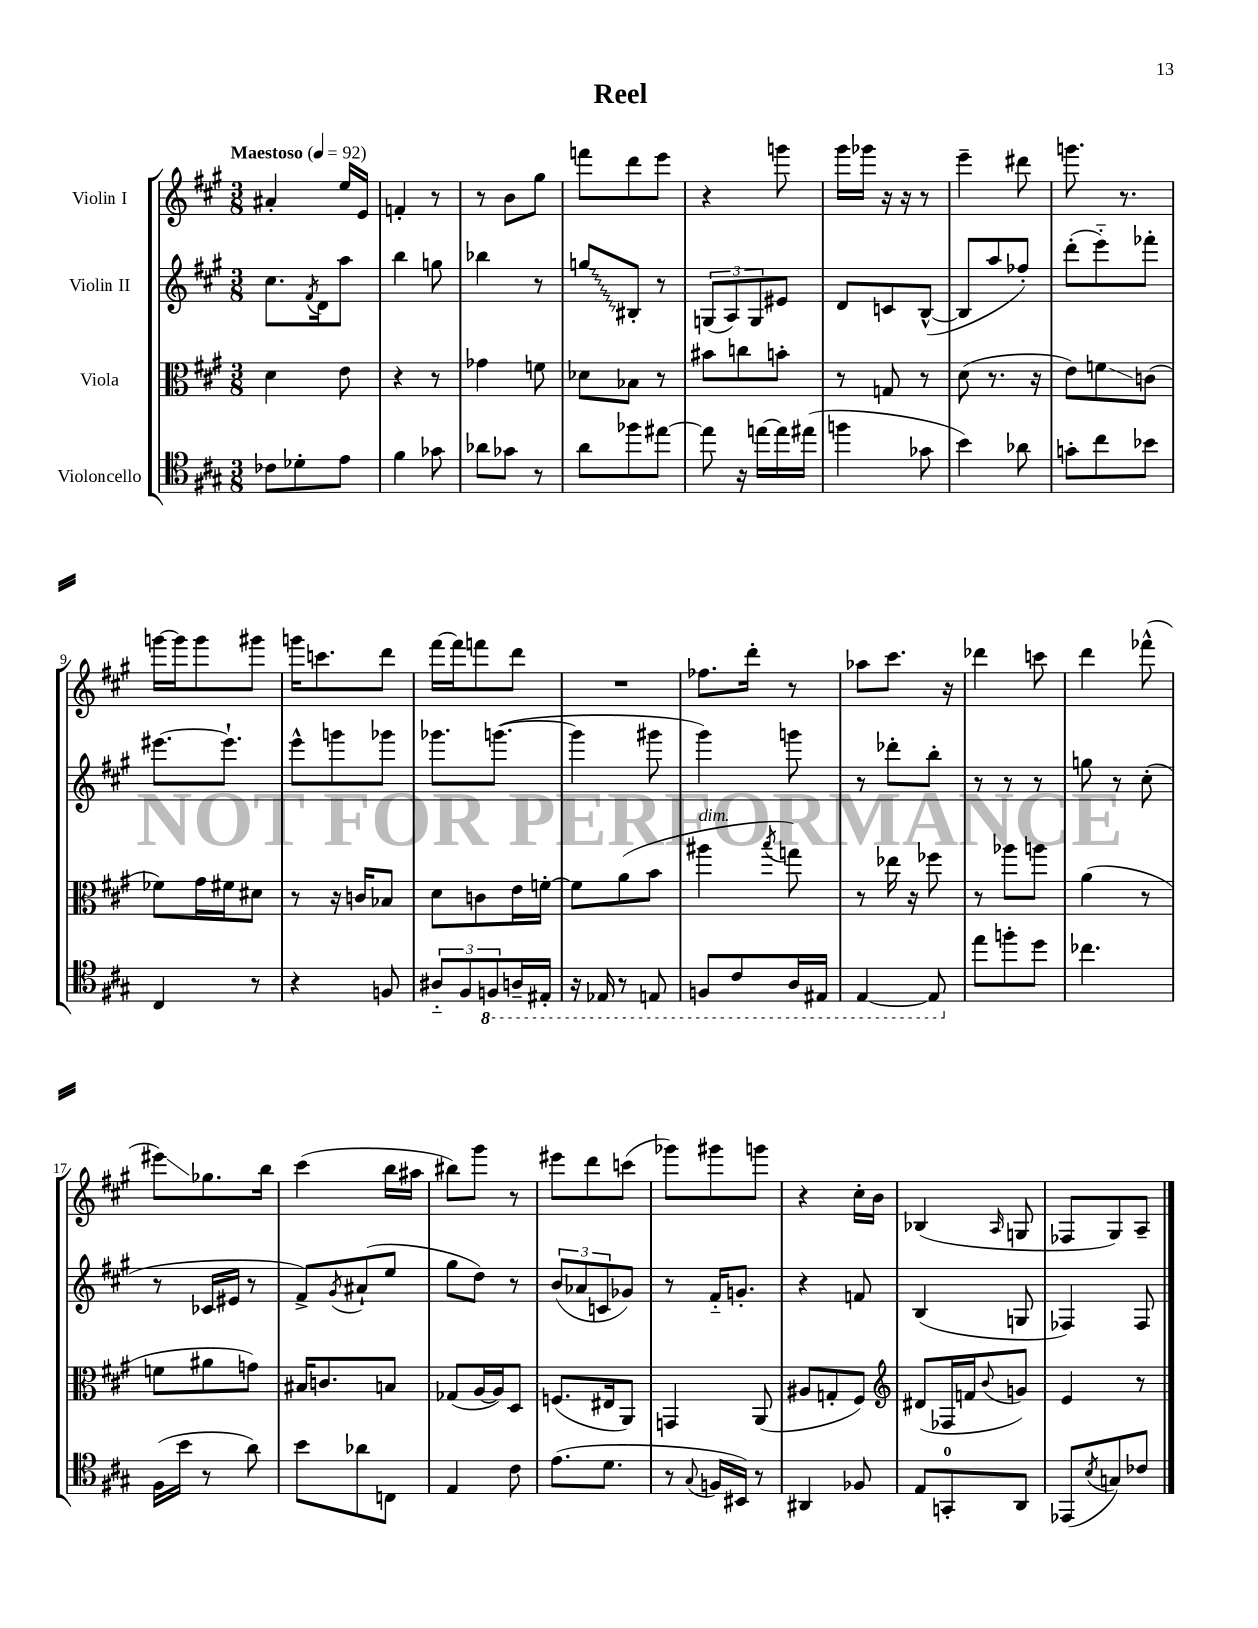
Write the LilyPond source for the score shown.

\header { title = "Reel" }
<<
\new StaffGroup <<
\new Staff = "s0" \with { instrumentName = "Violin I" } {
    \clef treble \key a \major \numericTimeSignature \time 3/8 \tempo "Maestoso" 4 = 92
    ais'4-. e''16 e'16 |
    f'4-. r8 |
    r8 b'8 gis''8 |
    f'''8 d'''8 e'''8 |
    r4 g'''8 |
    gis'''16 ges'''16 r16 r16 r8 |
    e'''4-- dis'''8 |
    g'''8. r8. |
    g'''16~ g'''16 g'''8 gis'''8 |
    g'''16 c'''8. d'''8 |
    fis'''16~ fis'''16 f'''8 d'''8 |
    R4. |
    fes''8. d'''16-. r8 |
    aes''8 cis'''8. r16 |
    des'''4 c'''8 |
    d'''4 fes'''8-^( |
    eis'''8\glissando) ges''8. b''16 |
    cis'''4( b''16 ais''16 |
    bis''8) gis'''8 r8 |
    eis'''8 d'''8 c'''8( |
    ges'''8) gis'''8 g'''8 |
    r4 cis''16-. b'16 |
    bes4( \grace { a16 } g8 |
    fes8 gis8) a8-- \bar "|." |
}
\new Staff = "s1" \with { instrumentName = "Violin II" } {
    \clef treble \key a \major \numericTimeSignature \time 3/8
    cis''8. \acciaccatura { fis'8 } d'16 a''8 |
    b''4 g''8 |
    bes''4 r8 |
    \once \override Glissando.style = #'zigzag g''8\glissando bis8-. r8 |
    \tuplet 3/2 { g8( a8) g8 } eis'8 |
    d'8 c'8 b8~-^( |
    b8 a''8 fes''8-.) |
    d'''8-.( e'''8-_) fes'''8-. |
    eis'''8.~ eis'''8.-! |
    e'''8-^ g'''8 ges'''8 |
    ges'''8. g'''8.~( |
    g'''4 gis'''8 |
    gis'''4) g'''8 |
    r8 des'''8-. b''8-. |
    r8 r8 r8 |
    g''8 r8 cis''8-.( |
    r8 ces'16 eis'16 r8 |
    fis'8->) \acciaccatura { gis'8 } ais'8-!( e''8 |
    gis''8 d''8) r8 |
    \tuplet 3/2 { b'8( aes'8 c'8 } ges'8) |
    r8 fis'16-_ g'8.-. |
    r4 f'8 |
    b4( g8 |
    fes4) fes8 \bar "|." |
}
\new Staff = "s2" \with { instrumentName = "Viola" } {
    \clef alto \key a \major \numericTimeSignature \time 3/8
    d'4 e'8 |
    r4 r8 |
    ges'4 f'8 |
    des'8 bes8 r8 |
    bis'8 c''8 b'8-. |
    r8 g8 r8 |
    d'8( r8. r16 |
    e'8) f'8\glissando c'8( |
    fes'8) gis'16 fis'16 dis'8 |
    r8 r16 c'16 bes8 |
    d'8 c'8 e'16 f'16~-. |
    f'8 a'8( b'8 |
    ais''4^\markup { \italic "dim." } \acciaccatura { b''8 } g''8) |
    r8 ees''16 r16 fes''8 |
    r8 aes''8 a''8 |
    a'4( r8 |
    f'8 ais'8 g'8) |
    bis16 c'8. b8 |
    ges8( a16~ a16) d8 |
    f8.( eis16 a,8) |
    g,4 a,8( |
    ais8 g8-. fis8) |
    \clef treble dis'8( fes16 f'16 \appoggiatura { b'8 } g'8) |
    e'4 r8 \bar "|." |
}
\new Staff = "s3" \with { instrumentName = "Violoncello" } {
    \clef tenor \key a \major \numericTimeSignature \time 3/8
    ces'8 des'8-. e'8 |
    fis'4 ges'8 |
    aes'8 ges'8 r8 |
    a'8 fes''8 eis''8~ |
    eis''8 r16 e''16~ e''16 eis''16( |
    f''4 ges'8 |
    b'4) aes'8 |
    g'8-. cis''8 bes'8 |
    cis4 r8 |
    r4 f8 |
    \tuplet 3/2 { ais8-_ fis8 \ottava #-1 f,8 } a,!16-- eis,16-. |
    r16 ees,16 r8 e,8 |
    f,8 cis8 a,16 eis,16 |
    e,4~ e,8 \ottava #0 |
    e''8 f''8-. d''8 |
    ces''4. |
    fis16( b'16 r8 a'8) |
    b'8 aes'8 c8 |
    e4 cis'8 |
    e'8.( d'8. |
    r8 \appoggiatura { gis8 } f16 bis,16) r8 |
    ais,4 fes8 |
    e8 g,8-0-. a,8 |
    ees,8( \acciaccatura { b8 } g8) ces'8 \bar "|." |
}
>>
>>
